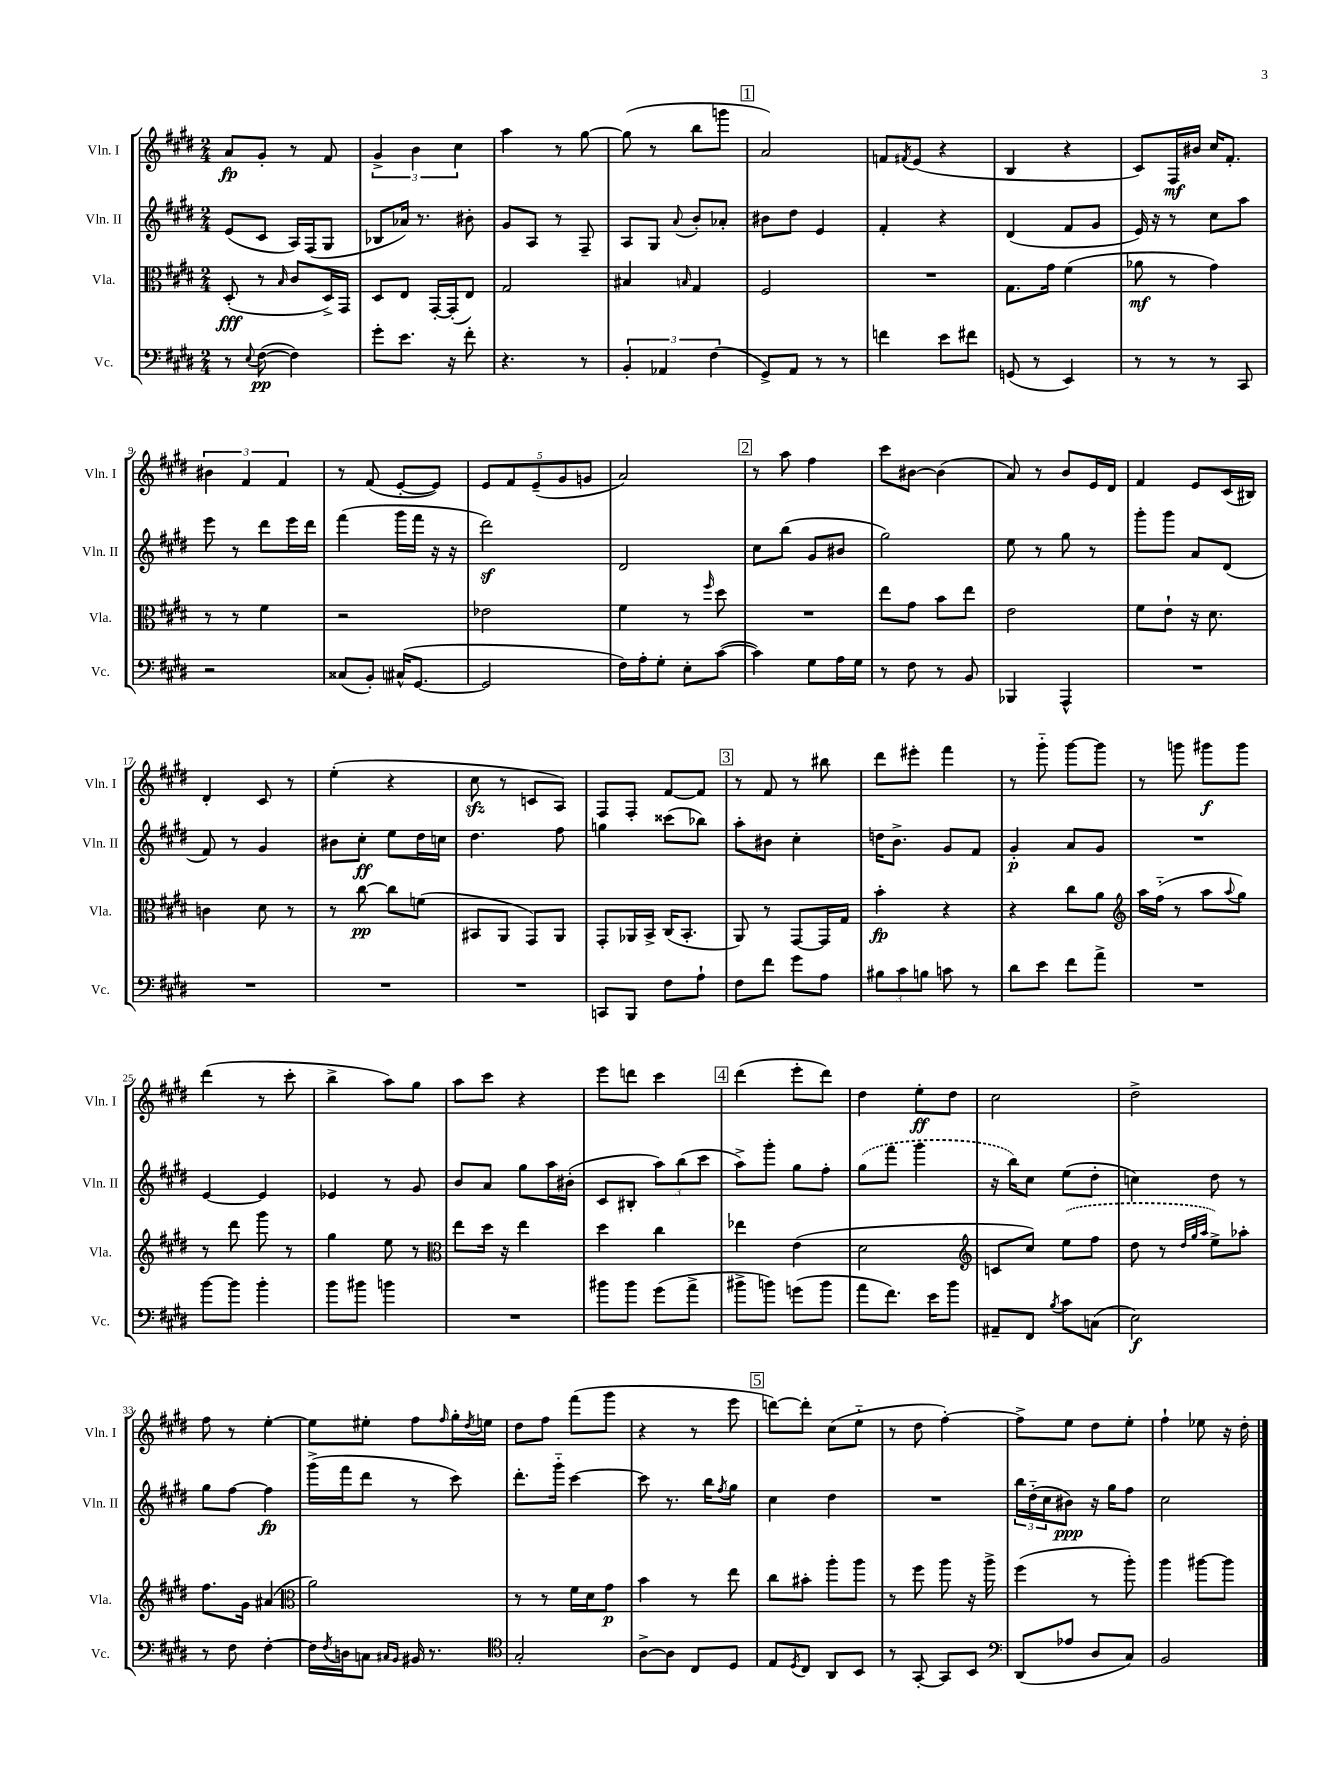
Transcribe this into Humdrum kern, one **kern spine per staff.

**kern	**kern	**kern	**kern
*staff4	*staff3	*staff2	*staff1
*clefF4	*clefC3	*clefG2	*clefG2
*k[f#c#g#d#]	*k[f#c#g#d#]	*k[f#c#g#d#]	*k[f#c#g#d#]
*M2/4	*M2/4	*M2/4	*M2/4
8r	(8D#'/	(8e/L	8a/L
8qqE/	.	.	.
([8F#\	8r	8c#/J	8g#'/J
.	16qqB/	.	.
4F#\])	8c#/L	16A/LL)	8r
.	.	(16F#/J	.
.	16D#^/L)	8G#/J	8f#/
.	16GG#/JJ	.	.
=	=	=	=
8g#'\L	8D#/L	8B-/L	6g#^/
8.e\J	8E/J	16a-/Jk)	.
.	.	.	6b\
.	.	8.r	.
.	[16GG#'/LL	.	.
16r	(16GG#'/]J	.	.
.	.	.	6cc#\
8f#'\	8E/J)	8b#'\	.
=	=	=	=
4.r	2G#/	8g#/L	4aa\
.	.	8A/J	.
.	.	8r	8r
8r	.	8F#~/	[8gg#\
=	=	=	=
6BB'/	4B#/	8A/L	(8gg#\]
.	.	8G#/J	8r
6AA-/	.	.	.
.	16qqB/	8qqa/	.
.	4G#/	8b'/L	8bb\L
(6F#\	.	.	.
.	.	8a-'/J	8ggg\J
=	=	=	=
8GG#^/L)	2F#/	8b#\L	2a/)
8AA/J	.	8dd#\J	.
8r	.	4e/	.
8r	.	.	.
=	=	=	=
4f\	2r	4f#'/	8f/L
.	.	.	8qf#/
.	.	.	(8e/J
8e\L	.	4r	4r
8f#\J	.	.	.
=	=	=	=
(8GG/	8.G#\L	(4d#/	4B/
8r	.	.	.
.	16g#\Jk	.	.
4EE/)	(4f#\	8f#/L	4r
.	.	8g#/J	.
=	=	=	=
8r	8a-\	16e/)	8c#/L)
.	.	16r	.
8r	8r	8r	16F#/L
.	.	.	16b#/JJ
8r	4g#\)	8cc#\L	16cc#/LK
.	.	.	8.f#'/J
8CC#/	.	8aa\J	.
=	=	=	=
2r	8r	8eee\	6b#\
.	8r	8r	.
.	.	.	6f#/
.	4f#\	8ddd#\L	.
.	.	.	6f#/
.	.	16eee\L	.
.	.	16ddd#\JJ	.
=	=	=	=
(8C##/L	2r	(4fff#\	8r
8BB'/J)	.	.	(8f#/
(16C#^^/LK	.	16ggg#\LL	[8e'/L
[8.GG#/J	.	16fff#\JJ	.
.	.	16r	8e/]J)
.	.	16r	.
=	=	=	=
2GG#/]	2e-\	2ddd#\)	10e/L
.	.	.	10f#/
.	.	.	(10e~/
.	.	.	10g#/
.	.	.	10g/J
=	=	=	=
16F#\LL)	4f#\	2d#/	2a/)
16A'\J	.	.	.
8G#'\J	.	.	.
8E'\L	8r	.	.
.	16qqff#/	.	.
([8c#\J	8dd#\	.	.
=	=	=	=
4c#\])	2r	8cc#\L	8r
.	.	(8bb\J	8aa\
8G#\L	.	8g#/L	4ff#\
16A\L	.	8b#/J	.
16G#\JJ	.	.	.
=	=	=	=
8r	8ee\L	2gg#\)	8ccc#\L
8F#\	8g#\J	.	[8b#\J
8r	8b\L	.	(4b#\]
8BB/	8ee\J	.	.
=	=	=	=
4BBB-/	2e\	8ee\	8a/)
.	.	8r	8r
4AAA^^/	.	8gg#\	8b/L
.	.	8r	16e/L
.	.	.	16d#/JJ
=	=	=	=
2r	8f#\L	8ggg#'\L	4f#/
.	8e`\J	8ggg#\J	.
.	16r	8a/L	8e/L
.	8.d#\	.	.
.	.	(8d#/J	(16c#/L
.	.	.	16B#/JJ)
=	=	=	=
2r	4c\	8f#/)	4d#'/
.	.	8r	.
.	8d#\	4g#/	8c#/
.	8r	.	8r
=	=	=	=
2r	8r	8b#\L	(4ee'\
.	[8cc#\	8cc#'\J	.
.	8cc#\]L	8ee\L	4r
.	(8f\J	16dd#\L	.
.	.	16cc\JJ	.
=	=	=	=
2r	8BB#/L	4.dd#\	8cc#\
.	8AA/J	.	8r
.	8GG#/L)	.	8c/L
.	8AA/J	8ff#\	8A/J)
=	=	=	=
8CC/L	8GG#'/L	4gg\	8F#/L
8BBB/J	16AA-/L	.	8F#'/J
.	16BB^/JJ	.	.
8F#\L	(16C#/LK	(8ccc##\L	[8f#/L
.	8.BB'/J	.	.
8A`\J	.	8bb-\J)	8f#/]J
=	=	=	=
8F#\L	8AA/)	8aa'\L	8r
8f#\J	8r	8b#\J	8f#/
8g#\L	[8GG#/L	4cc#'\	8r
8A\J	16GG#/]L	.	8bb#\
.	16G#/JJ	.	.
=	=	=	=
12B#\L	4b'\	16dd\LK	8ddd#\L
.	.	8.b^\J	.
12c#\	.	.	.
.	.	.	8eee#'\J
12B\J	.	.	.
8c\	4r	8g#/L	4fff#\
8r	.	8f#/J	.
=	=	=	=
8d#\L	4r	4g#'/	8r
8e\J	.	.	8ggg#'~\
8f#\L	8cc#\L	8a/L	[8ggg#\L
8a^\J	8a\J	8g#/J	8ggg#\]J
=	=	=	=
*	*clefG2	*	*
2r	16aa\LL	2r	8r
.	(16ff#'~\JJ	.	.
.	8r	.	8ggg\
.	8aa\L	.	8ggg#\L
.	8qqaa/	.	.
.	8gg#\J)	.	8ggg#\J
=	=	=	=
[8b\L	8r	[4e/	(4ddd#\
8b\]J	8ddd#\	.	.
4b'\	8ggg#\	4e/]	8r
.	8r	.	8ccc#'\
=	=	=	=
8b\L	4gg#\	4e-/	4bb^\
8b#\J	.	.	.
4b\	8ee\	8r	8aa\L)
.	8r	8g#/	8gg#\J
=	=	=	=
*	*clefC3	*	*
2r	8ee\L	8b/L	8aa\L
.	16dd#\Jk	8a/J	8ccc#\J
.	16r	.	.
.	4ee\	8gg#\L	4r
.	.	16aa\L	.
.	.	(16b#'\JJ	.
=	=	=	=
8b#\L	4dd#\	8c#/L	8eee\L
8b#\J	.	8B#'/J	8ddd\J
(8g#\L	4cc#\	12aa\L)	4ccc#\
.	.	(12bb\	.
8a^\J	.	.	.
.	.	12ccc#\J	.
=	=	=	=
8b#^\L	4ee-\	8aa^\L)	(4ddd#\
8b\J)	.	8ggg#'\J	.
(8g\L	(4e\	8gg#\L	8eee'\L
8b\J	.	8ff#'\J	8ddd#\J)
=	=	=	=
8a\L	2d#\	(8gg#\L	4dd#\
8.f#\J)	.	8fff#\J	.
.	.	4ggg#\	8ee'\L
16e\LK	.	.	.
8b\J	.	.	8dd#\J
=	=	=	=
*	*clefG2	*	*
8AA#~/L	8c/L	16r	2cc#\
.	.	16bb\LK)	.
8FF#/J	8cc#/J)	8cc#\J	.
8qB/	.	.	.
8c#\L	(8ee\L	(8ee\L	.
(8C\J	8ff#\J	8dd#'\J	.
=	=	=	=
2E\)	8dd#\	4cc\)	2dd#^\
.	8r	.	.
.	32qqdd#/LLL	.	.
.	32qqgg#/	.	.
.	32qqaa/JJJ	.	.
.	8ee^\L)	8dd#\	.
.	8aa-'\J	8r	.
=	=	=	=
8r	8.ff#\L	8gg#\L	8ff#\
8F#\	.	[8ff#\J	8r
.	16g#\Jk	.	.
[4F#'\	(4a#/	4ff#\]	[4ee'\
=	=	=	=
*	*clefC3	*	*
16F#\]LL	2a\)	(16ggg#^\LL	8ee\]L
8qF#/	.	.	.
16D\J	.	16fff#\J	.
8C\J	.	8ddd#\J	8ee#'\J
16qqC#/LL	.	.	.
16qqBB/JJ	.	.	.
16BB#/	.	8r	8ff#\L
8.r	.	.	.
.	.	.	16qqff#/
.	.	8ccc#\)	16gg#'\L
.	.	.	8qdd#/
.	.	.	16ee\JJ
=	=	=	=
*clefC4	*	*	*
2G#'/	8r	8.ddd#'\L	8dd#\L
.	8r	.	8ff#\J
.	.	16ggg#'~\Jk	.
.	16f#\LL	[4ccc#\	(8fff#\L
.	16d#\J	.	.
.	8g#\J	.	8ggg#\J
=	=	=	=
[8A^\L	4b\	8ccc#\]	4r
8A\]J	.	8.r	.
8C#/L	8r	.	8r
.	.	16bb\LK	.
.	.	8qff#/	.
8D#/J	8ee\	8gg#\J	8eee\
=	=	=	=
8E/L	8cc#\L	4cc#\	[8ddd\L)
8qD#/	.	.	.
8C#/J	8b#'\J	.	8ddd'\]J
8AA/L	8aa'\L	4dd#\	(8cc#\L
8BB/J	8aa\J	.	8ee'~\J
=	=	=	=
8r	8r	2r	8r
[8GG#'/	8ff#\	.	8dd#\
8GG#/]L	8aa\	.	[4ff#'\)
8BB/J	16r	.	.
.	16aa^\	.	.
=	=	=	=
*clefF4	*	*	*
(8DD#/L	(4ff#\	24bb\LL	8ff#^\]L
.	.	(24dd#'~\	.
.	.	24cc#\J	.
8A-/J	.	8b#\J)	8ee\J
8D#/L	8r	16r	8dd#\L
.	.	16gg#\LK	.
8C#/J)	8aa'\)	8ff#\J	8ee'\J
=	=	=	=
2BB/	4aa\	2cc#\	4ff#`\
.	[8aa#\L	.	8ee-\
.	8aa#\]J	.	16r
.	.	.	16dd#'\
==	==	==	==
*-	*-	*-	*-
